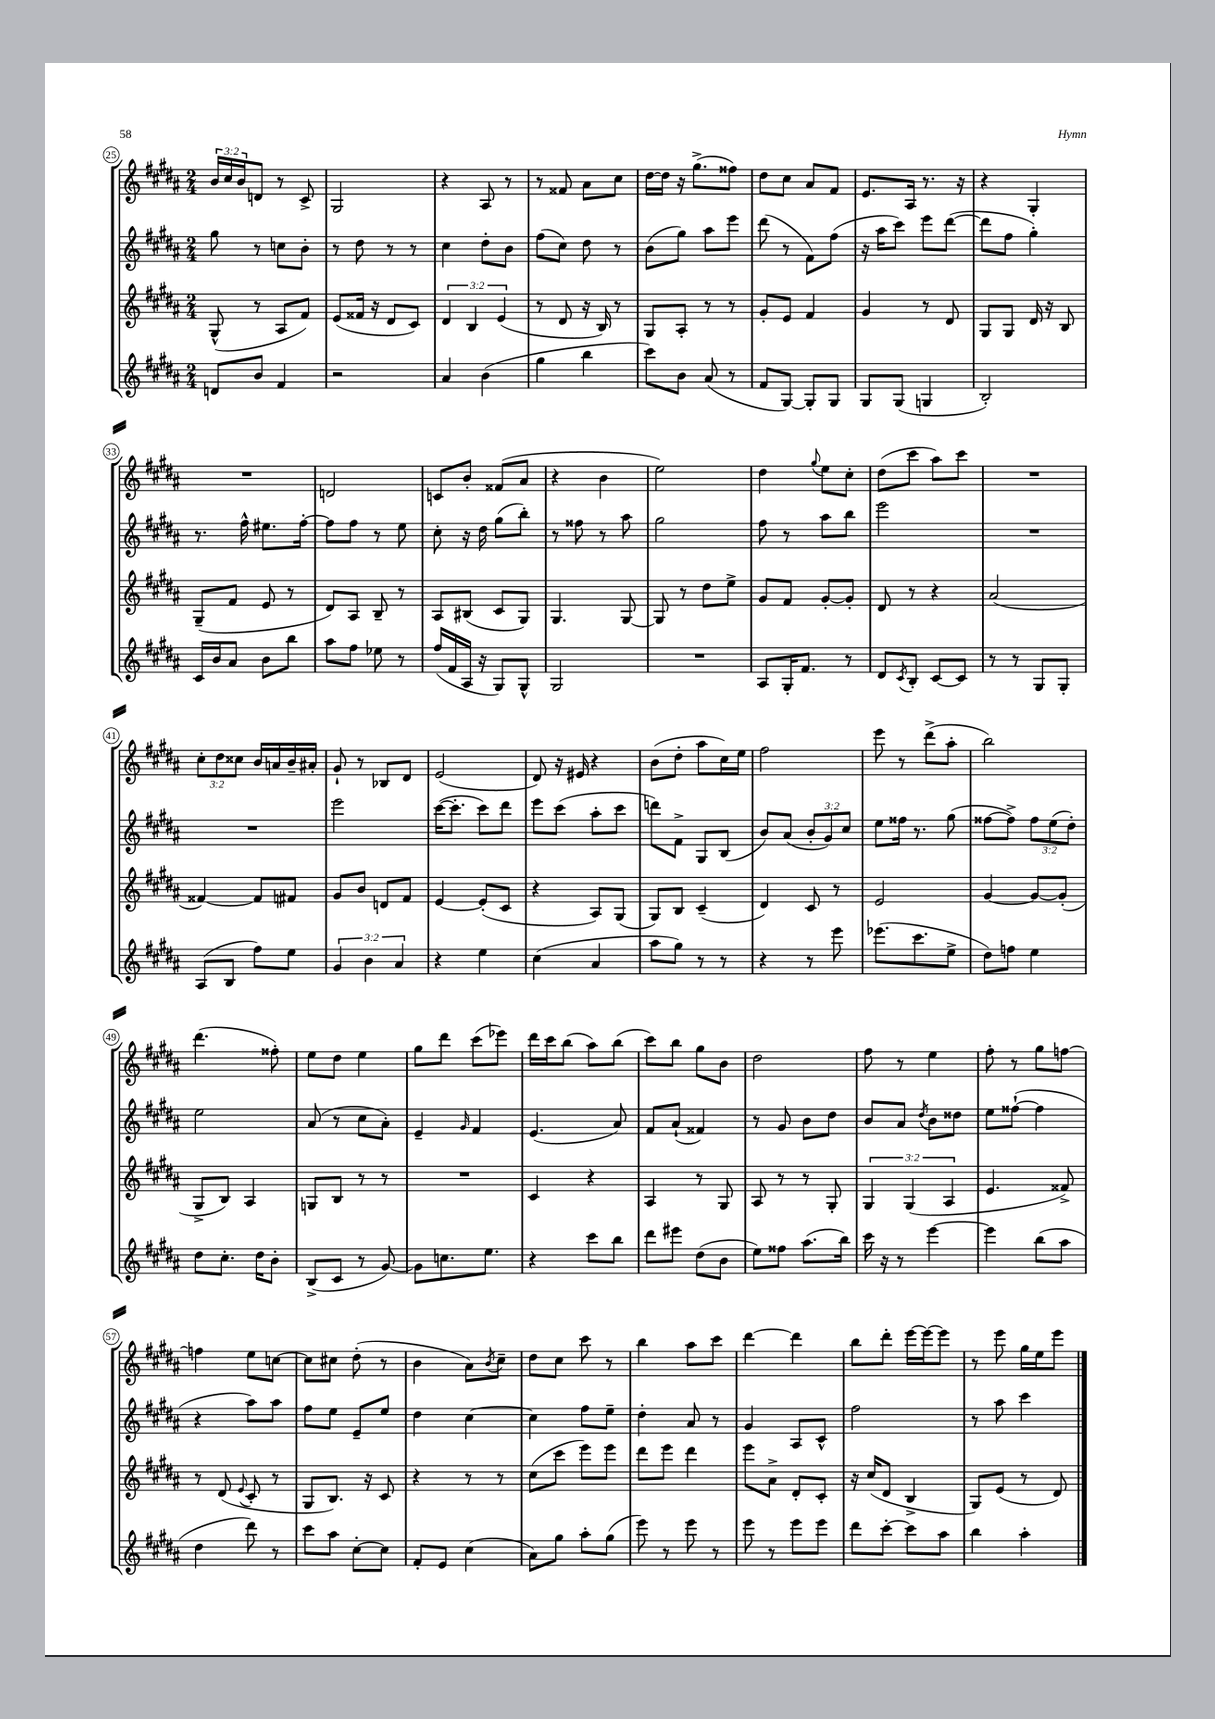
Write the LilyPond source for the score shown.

<<
\new StaffGroup <<
\new Staff = "s0" {
    \clef treble \key b \major \numericTimeSignature \time 2/4 \override Staff.TupletNumber.text = #tuplet-number::calc-fraction-text
    \tuplet 3/2 { b'16 cis''16 b'16 } d'8 r8 cis'8-> |
    gis2 |
    r4 ais8 r8 |
    r8 fisis'8 ais'8 cis''8 |
    dis''16~ dis''16 r16 gis''8.->( fisis''8) |
    dis''8 cis''8 ais'8 fis'8 |
    e'8. ais16 r8. r16 |
    r4 gis4-. |
    R2 |
    d'2 |
    c'8 b'8-. fisis'8( ais'8 |
    r4 b'4 |
    e''2) |
    dis''4 \appoggiatura { gis''8 } e''8 cis''8-. |
    dis''8( cis'''8 ais''8) cis'''8 |
    R2 |
    \tuplet 3/2 { cis''8-. dis''8 cisis''8 } b'16 a'16 b'16-- ais'16-. |
    gis'8-! r8 bes8 dis'8 |
    e'2( |
    dis'8) r16 eis'16 r4 |
    b'8( dis''8-. ais''8 cis''16) e''16 |
    fis''2 |
    e'''8 r8 dis'''8->( ais''8-. |
    b''2) |
    dis'''4.( fisis''8-.) |
    e''8 dis''8 e''4 |
    gis''8 dis'''8 cis'''8( ees'''8) |
    dis'''16 cis'''16 b''8( ais''8) b''8( |
    cis'''8) b''8 gis''8 b'8 |
    dis''2 |
    fis''8 r8 e''4 |
    fis''8-. r8 gis''8 f''8~ |
    f''4 e''8 c''8~ |
    c''8 cis''8 dis''8-.( r8 |
    b'4 ais'8) \acciaccatura { b'8 } cis''8-- |
    dis''8 cis''8 cis'''8 r8 |
    b''4 ais''8 cis'''8 |
    dis'''4~ dis'''4 |
    b''8 dis'''8-. e'''16~ e'''16~ e'''8 |
    r8 e'''8 gis''16 e''16 e'''8 \bar "|." |
}
\new Staff = "s1" {
    \clef treble \key b \major \numericTimeSignature \time 2/4 \override Staff.TupletNumber.text = #tuplet-number::calc-fraction-text
    gis''8 r8 c''8 b'8-. |
    r8 dis''8 r8 r8 |
    cis''4 dis''8-. b'8 |
    fis''8( cis''8) dis''8 r8 |
    b'8( gis''8) ais''8 e'''8 |
    dis'''8( r8 fis'8) fis''8( |
    r16 ais''16 cis'''8) e'''8 dis'''8~( |
    dis'''8 fis''8 gis''4-.) |
    r8. fis''16-^ eis''8. fis''16~-. |
    fis''8 fis''8 r8 e''8 |
    cis''8-. r16 dis''16 gis''8( b''8-.) |
    r8 fisis''8 r8 ais''8 |
    gis''2 |
    fis''8 r8 ais''8 b''8 |
    e'''2 |
    R2 |
    R2 |
    e'''2 |
    cis'''16~( cis'''8.-. cis'''8) dis'''8 |
    e'''8 cis'''8( ais''8-. cis'''8 |
    d'''8) fis'8-> gis8 b8( |
    b'8) ais'8( \tuplet 3/2 { b'8-. gis'8) cis''8 } |
    e''8 fisis''16 r8. gis''8( |
    fisis''8~ fisis''8->) \tuplet 3/2 { fisis''8 e''8( dis''8-.) } |
    e''2 |
    ais'8( r8 cis''8 ais'8-.) |
    e'4-- \grace { gis'16 } fis'4 |
    e'4.( ais'8) |
    fis'8 ais'8-!( fisis'4) |
    r8 gis'8 b'8 dis''8 |
    b'8 ais'8 \acciaccatura { dis''8 } b'8 disis''8 |
    e''8 fisis''8~-!( fisis''4 |
    r4 ais''8) ais''8 |
    fis''8 e''8 e'8-- e''8 |
    dis''4 cis''4~ |
    cis''4 fis''8 e''8-- |
    dis''4-. ais'8 r8 |
    gis'4 ais8 cis'8-^ |
    fis''2 |
    r8 ais''8 cis'''4 \bar "|." |
}
\new Staff = "s2" {
    \clef treble \key b \major \numericTimeSignature \time 2/4 \override Staff.TupletNumber.text = #tuplet-number::calc-fraction-text
    gis8-^( r8 ais8 fis'8) |
    e'8( fisis'16 r16 dis'8 cis'8) |
    \tuplet 3/2 { dis'4 b4 e'4( } |
    r8 dis'8 r16 b16) r8 |
    gis8 ais8-. r8 r8 |
    gis'8-. e'8 fis'4 |
    gis'4 r8 dis'8 |
    gis8 gis8 dis'16 r16 b8 |
    gis8--( fis'8 e'8 r8 |
    dis'8) ais8 b8-- r8 |
    ais8 bis8( cis'8 gis8) |
    gis4. gis8~ |
    gis8 r8 dis''8 e''8-> |
    gis'8 fis'8 gis'8~-. gis'8-. |
    dis'8 r8 r4 |
    ais'2( |
    fisis'4~) fisis'8 fis'8 |
    gis'8 b'8 d'8 fis'8 |
    e'4~ e'8-.( cis'8 |
    r4 ais8) gis8( |
    gis8) b8 cis'4--( |
    dis'4) cis'8 r8 |
    e'2 |
    gis'4~ gis'8~ gis'8-.( |
    gis8-> b8) ais4 |
    g8 b8 r8 r8 |
    R2 |
    cis'4 r4 |
    ais4 r8 gis8 |
    ais8 r8 r8 gis8-. |
    \tuplet 3/2 { gis4 gis4( ais4 } |
    e'4. fisis'8->) |
    r8 dis'8( \appoggiatura { e'8 } cis'8-. r8 |
    gis8 b8.) r16 cis'8 |
    r4 r8 r8 |
    cis''8( cis'''8 e'''8) e'''8 |
    dis'''8 e'''8 dis'''4 |
    e'''8 ais'8-> dis'8-. cis'8-. |
    r16 cis''16( dis'8 b4-> |
    gis8) e'8( r8 dis'8) \bar "|." |
}
\new Staff = "s3" {
    \clef treble \key b \major \numericTimeSignature \time 2/4 \override Staff.TupletNumber.text = #tuplet-number::calc-fraction-text
    d'8 b'8 fis'4 |
    r2 |
    ais'4 b'4( |
    gis''4 b''4 |
    cis'''8) b'8 ais'8( r8 |
    fis'8 gis8~) gis8-. gis8 |
    gis8 gis8( g4 |
    b2-.) |
    cis'16 b'16 ais'8 b'8 b''8 |
    ais''8 fis''8 ees''8 r8 |
    fis''16( fis'16 ais16 r16 gis8) gis8-^ |
    gis2 |
    R2 |
    ais8 gis16-. fis'8. r8 |
    dis'8 \acciaccatura { cis'8 } b8-. cis'8~ cis'8 |
    r8 r8 gis8 gis8-. |
    ais8( b8 fis''8) e''8 |
    \tuplet 3/2 { gis'4 b'4 ais'4 } |
    r4 e''4 |
    cis''4( ais'4 |
    ais''8 gis''8) r8 r8 |
    r4 r8 e'''8 |
    ees'''8.( cis'''8. e''8-> |
    dis''8) f''8 e''4 |
    dis''8 cis''8.-. dis''16 b'8-. |
    b8->( cis'8 r8 gis'8~) |
    gis'8 c''8. e''8. |
    r4 cis'''8 b''8 |
    dis'''8 eis'''8 dis''8( b'8 |
    e''8) fisis''8 ais''8.( b''16) |
    cis'''16 r16 r8 e'''4~ |
    e'''4 b''8( ais''8 |
    dis''4 dis'''8) r8 |
    cis'''8 ais''8 cis''8~-. cis''8 |
    fis'8-. e'8 cis''4( |
    ais'8) gis''8 ais''8-. gis''8( |
    e'''8) r8 e'''8 r8 |
    e'''8 r8 e'''8 e'''8 |
    dis'''8 cis'''8~-. cis'''8 ais''8 |
    b''4 ais''4-. \bar "|." |
}
>>
>>
\layout { \context { \Score currentBarNumber = #25 \override BarNumber.stencil = #(make-stencil-circler 0.1 0.3 ly:text-interface::print) } }
